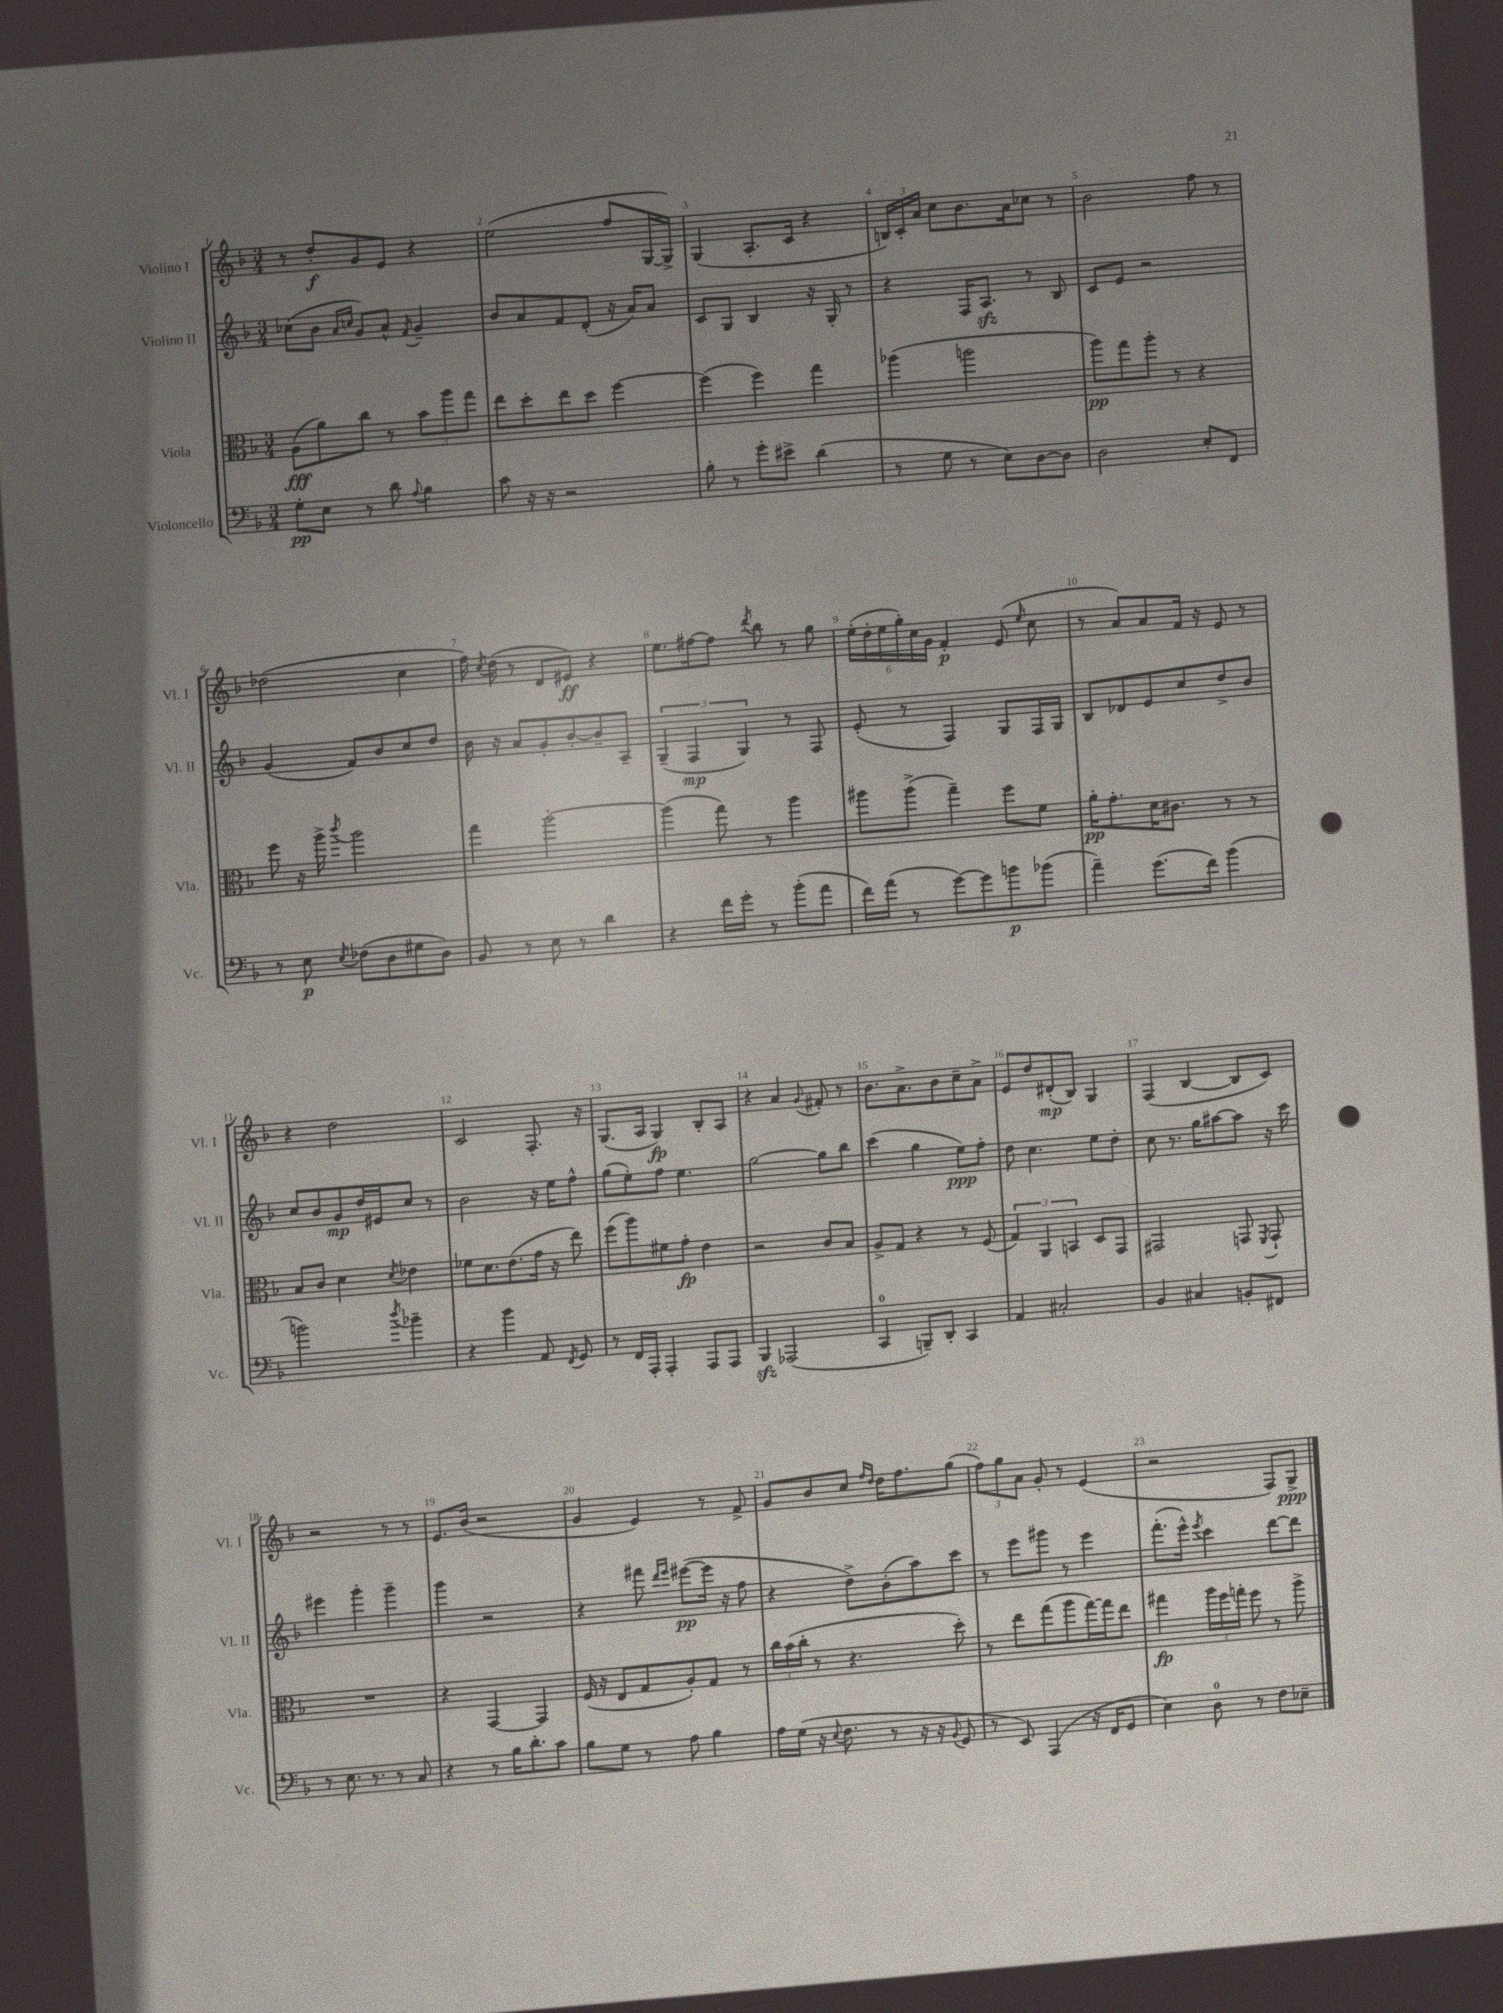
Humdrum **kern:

**kern	**kern	**kern	**kern
*staff4	*staff3	*staff2	*staff1
*clefF4	*clefC3	*clefG2	*clefG2
*k[b-]	*k[b-]	*k[b-]	*k[b-]
*M3/4	*M3/4	*M3/4	*M3/4
8G'\L	(8A\L	(8cc-\L	8r
8E\J	8a\)	8b-\J	8dd'/L
.	.	16qqa/LL	.
.	.	16qqcc/JJ	.
8r	8cc\J	8g/L)	8g/
8d\	8r	8a^^/J	8e/J
8qqA/	.	8qf/	.
4B-\	12b-\L	4g~/	4r
.	12aa\	.	.
.	12gg\J	.	.
=	=	=	=
8c\	8ee\L	8b-/L	(2ee\
16r	8dd'\	8a/	.
16r	.	.	.
2r	8ee\	8f/	.
.	8dd\J	(8d'/J	.
.	[4ff\	16r	8ff/L
.	.	16a/LK)	.
.	.	8a/J	[16G/L
.	.	.	16G^/]JJ)
=	=	=	=
8B-'\	(4ff\]	8c/L	(4G/
8r	.	8G/J	.
8g'\L	4ff\)	4B-/	8.A'/L
8e#^\J	.	.	.
.	.	.	16c/Jk
(4d\	4gg\	16r	4r
.	.	16G'/	.
.	.	8r	.
=	=	=	=
8r	(4aa-\	4r	24B/LL)
.	.	.	24c'/
.	.	.	24a/JJ
8G\	.	.	8cc\L
8r	2aa\	16F/LK	8.b-\
.	.	8.A/J	.
8E\L)	.	.	.
.	.	.	16a\k
[8D\	.	8r	8cc-\J
8D\]J	.	8B-/	8r
=	=	=	=
2D\	8aa\L)	8c/L	2b-\
.	8gg\	8e/J	.
.	8aa'\J	2r	.
.	8r	.	.
8E'/L	4r	.	8ff\
8FF/J	.	.	8r
=	=	=	=
8r	8ff\	(4g/	(2dd-\
8E\	16r	.	.
.	16aa^\	.	.
8qE/	8qccc/	.	.
(8F-\L	2aa\	8f/L)	.
8D\	.	8b-/	.
8G#\	.	8cc/	4cc\
8D\J)	.	8dd/J	.
=	=	=	=
8BB-/	4gg\	16b-\	16ff\)
.	.	.	8qcc/
.	.	16r	(16dd\
8r	.	8a/L	8r
8E\	[2aa'\	8g'/	8d/L
8r	.	[8b-'/	8e#/J)
4d\	.	8b-~/]	4r
.	.	8A~/J	.
=	=	=	=
4r	(4aa\]	(6G~/	8.ee\L
.	.	6F/	.
.	.	.	[16ff#\k
16f\LL	8gg\)	.	8ff#\]J
16g'\JJ	.	.	.
.	.	6G/)	.
.	.	.	8qddd/
8r	8r	.	8bb-\
(8b-'\L	4aa\	8r	8r
8a\J	.	8F/	8gg\
=	=	=	=
16f\LL)	8aa#\L	(8e'/	(24ee'\LL
.	.	.	24dd'\
(16a\JJ	.	.	.
.	.	.	24ee\
8r	(8aa#^\J	8r	24gg'\)
.	.	.	24cc\
.	.	.	24g\JJ
[8g\L)	4gg~\)	4F/)	4f'/
8g\]	.	.	.
8b\	8ff\L	8G/L	(8e/
.	.	.	16qqee/
(8b-\J	8f\J	16F/L	8cc\
.	.	16G/JJ	.
=	=	=	=
4a~\)	16a'\LK	8B-/L	8r
.	8.g'\	.	.
.	.	8d-/	8a/L)
(8.g\L	16d\K	8e/	8a/
.	8.c#\J	.	.
.	.	8cc/	16f/Jk
16f\Jk)	.	.	16r
(4b-\	8r	8dd^/	8e/
.	8r	8b-/J	8r
=	=	=	=
2b\)	8B-/L	8cc/L	4r
.	8c/J	8b-/	.
.	4d\	8g/	2dd\
.	.	16dd/L	.
.	.	16e#/J	.
8qdd/	8qd/	.	.
4b-~\	4e-\	8cc/J	.
.	.	8r	.
=	=	=	=
4r	8f-\L	2b-\	2c/
.	8.d\	.	.
4b-\	.	.	.
.	(8.e\	.	.
8AA/	16g\Jk	16r	8.F'/
.	16r	16ee\LK	.
8qFF/	.	.	.
8GG/	8ee\)	8ff^^\J	.
.	.	.	16r
=	=	=	=
8r	(8ff\L	(8gg\L	(8.G/L
16FF/LL	8aa\)	8ee'\)	.
16AAA'/JJ	.	.	16A/Jk
4AAA'/	8f#\	8ff\J	4G/)
.	8g'\J	4.ee\	.
8AAA/L	4e\	.	8B-'/L
8AAA/J	.	.	8A/J
=	=	=	=
4BBB-/	2r	[2gg\	4r
(2AAA-/	.	.	4a/
.	.	.	8qqg/
.	8c/L	8gg\]L	8f#'/
.	8B-/J	8bb-\J	8r
=	=	=	=
4CC/	8A^/L	(4ccc\	8.b-\L
.	8G/J	.	.
.	.	.	8.a^\
8BBB~/L)	4r	4gg\	.
8DD'/J	.	.	8b-\
4CC/	8r	8ee\L)	8cc~\
.	(8F/	8ff'\J	8a^\J
=	=	=	=
4AA/	6G/)	8dd\	8e/L
.	.	4.cc\	8dd/
.	6AA/	.	.
2C#'/	.	.	(8d#'/
.	6BB/	.	.
.	.	.	8B-/J)
.	8D/L	8ee\L	4G/
.	8GG/J	8dd'\J	.
=	=	=	=
4BB-/	2GG#/	8cc\	(4F/
.	.	8.r	.
4C#/	.	.	[4B-/
.	.	16gg\LK	.
.	.	[8aa#\	.
8BB'/L	8GG/	8aa#\]J	8B-/]L
.	8qFF/	.	.
8FF#/J	8GG`/	16r	8c/J)
.	.	16ccc\	.
=	=	=	=
8r	2.r	4eee#\	2r
8.E\	.	.	.
.	.	4ggg'\	.
8.r	.	.	.
8r	.	4ggg~\	8r
8C/	.	.	8r
=	=	=	=
4r	4r	4ggg\	8.e/L
.	.	.	(16b-/Jk
8r	[4GG/	2r	2r
16B-\LK	.	.	.
8.d'\	.	.	.
.	4GG/]	.	.
8c\J	.	.	.
=	=	=	=
8B-\L	(16F/	4r	4g/
.	16r	.	.
8G\J	8E/L	.	.
8r	8G/	8fff#\	4e/)
.	.	16qqddd/LL	.
.	.	16qqeee/JJ	.
8A\	8A'/)	([8eee#\L	.
4B-\	8G/J	16eee#\]Jk	8r
.	.	16r	.
.	8r	8ff\	8f^/
=	=	=	=
16A\LL	24cc\LL	4r	8g/L
.	(24b-\	.	.
(16G\JJ	.	.	.
.	24cc'\JJ	.	.
16r	8r	.	8b-/
8qqE/	.	.	.
8.F\	.	.	.
.	4.r	8dd^\L)	8cc/J
.	.	.	16qqff/LL
.	.	.	16qqdd/JJ
8r	.	(8b-'\	16dd\LK
.	.	.	8.ff\
16r	.	8aa\)	.
16r	.	.	.
8qqBB-/	.	.	.
8GG/	8dd'\)	8ccc\J	(8gg\J
=	=	=	=
8r	8r	8r	12ff\L)
.	.	.	12gg\
8EE/)	8ee\L	8eee\L	.
.	.	.	12a\J
(4AAA/	(8gg\	8ggg#\J	8g'/
.	8aa\	8r	8r
16r	[16gg\L)	4eee\	(4e/
16FF/LK	16gg\]J	.	.
8GG/J	8ee\J	.	.
=	=	=	=
4E\)	4gg#\	(8.fff'\L	2r
.	.	16eee^^\Jk)	.
.	.	8qeee/	.
8D\	24aa\LL	4ccc\	.
.	24ff\	.	.
.	24gg'\JJ	.	.
8r	8ff\	.	.
8F\L	8r	[8ddd\L	8F/L)
8E-~\J	8aa^\	8ddd\]J	8G^/J
==	==	==	==
*-	*-	*-	*-
